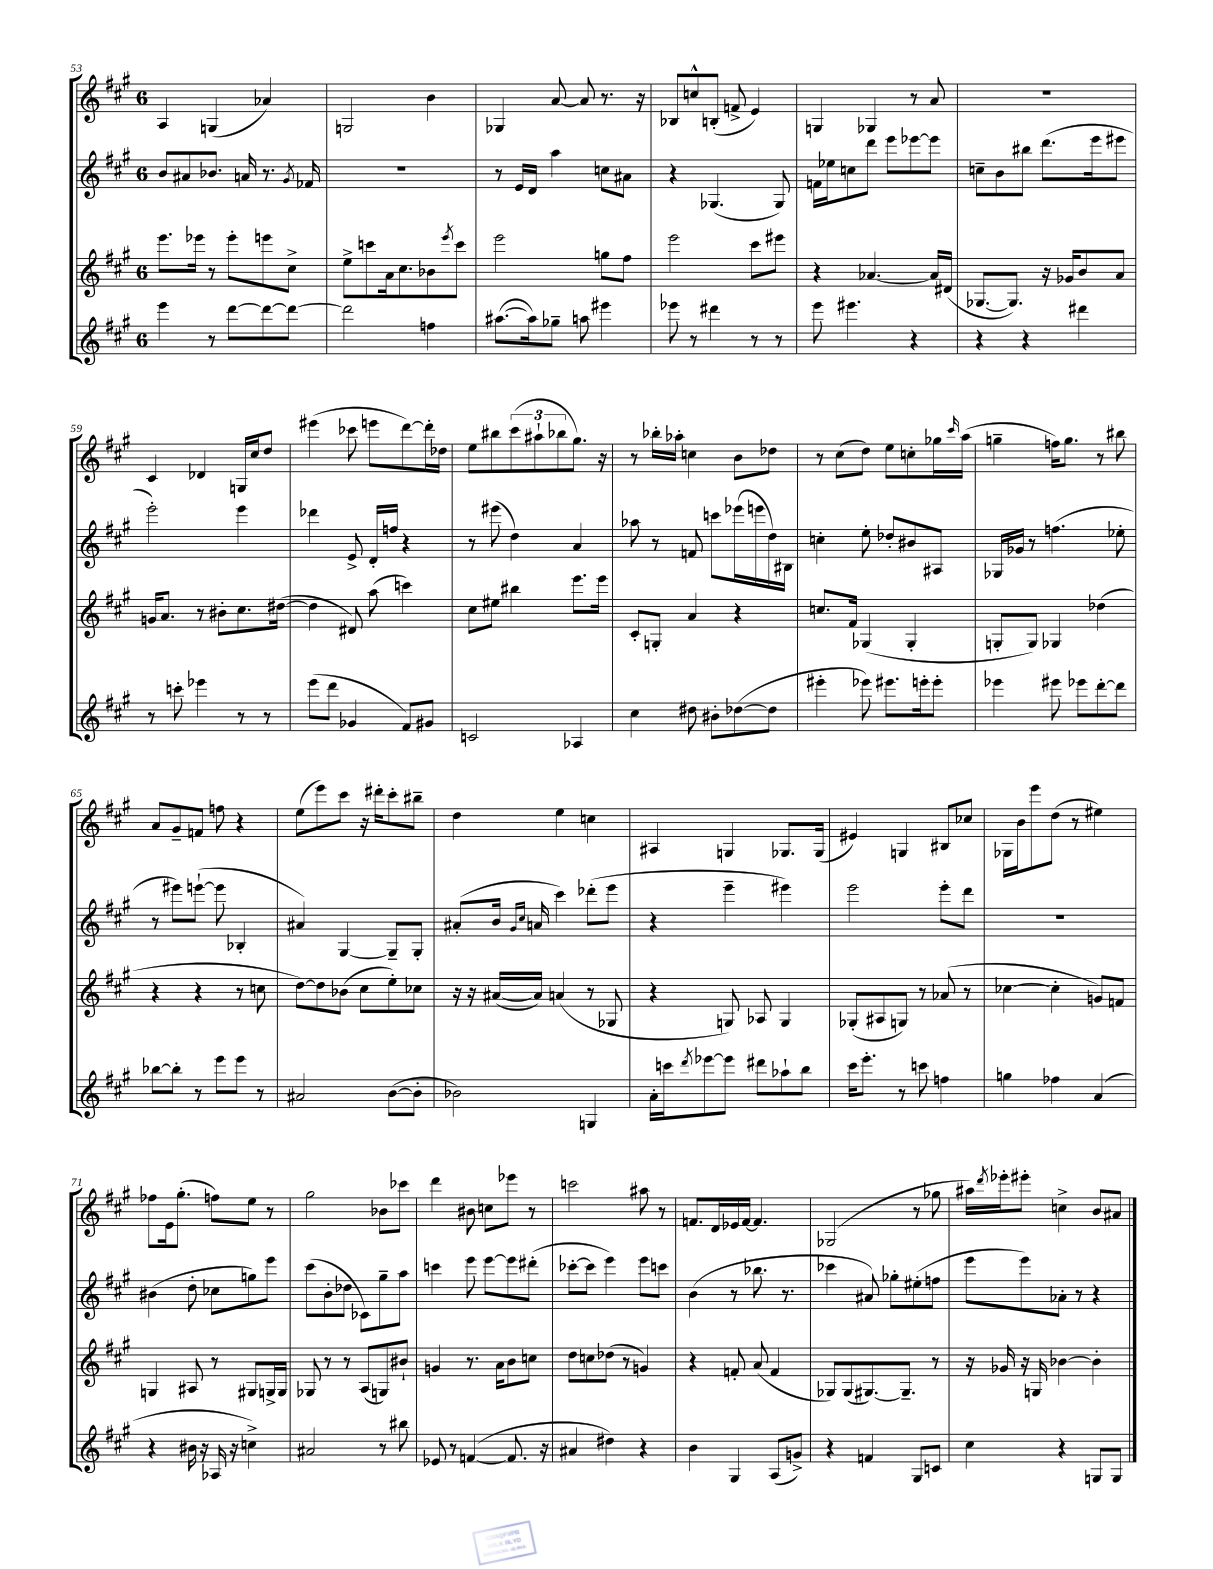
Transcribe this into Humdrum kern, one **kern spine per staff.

**kern	**kern	**kern	**kern
*staff4	*staff3	*staff2	*staff1
*clefG2	*clefG2	*clefG2	*clefG2
*k[f#c#g#]	*k[f#c#g#]	*k[f#c#g#]	*k[f#c#g#]
*M6/8	*M6/8	*M6/8	*M6/8
4eee	8.eee	8b	4A
.	.	8a#	.
.	16eee-	.	.
8r	8r	8.b-	(4G
[8ddd	8eee-'	.	.
.	.	16a	.
8ddd_	8eee	8.r	4a-)
8ddd_	8cc#^	.	.
.	.	8qg#	.
.	.	16f-	.
=	=	=	=
2ddd]	8ee^	2.r	2G
.	8ccc	.	.
.	16a	.	.
.	8.cc#	.	.
4ff	8b-	.	4b
.	8qeee	.	.
.	8ccc	.	.
=	=	=	=
([8.aa#	2eee	8r	4G-
.	.	16e	.
16aa#])	.	16d	.
8gg-~	.	4aa	[8a
8aa	.	.	8a]
4eee#	8gg	8cc	8.r
.	8ff#	8a#	.
.	.	.	16r
=	=	=	=
8eee-	2eee	4r	8B-
8r	.	.	8cc^^
4ddd#	.	(4.G-	(8B'
.	.	.	8f^
8r	8ccc#	.	4e)
8r	8eee#	8G-)	.
=	=	=	=
8eee	4r	16f	4G
.	.	16ee-	.
4.eee#	.	8cc	.
.	[4.a-	8ddd	4G-
.	.	8eee	.
4r	.	[8eee-	8r
.	16a-]	8eee-]	8a
.	(16d#	.	.
=	=	=	=
4r	[8.G-	8cc~	2.r
.	.	8b	.
.	8.G-])	.	.
4r	.	8bb#	.
.	16r	(8.ddd	.
.	16g-	.	.
4ddd#	8b	.	.
.	.	16eee	.
.	8a	8eee#	.
=	=	=	=
8r	16g	2eee')	4c#
.	8.a	.	.
8ccc'	.	.	.
4eee-	8r	.	4d-
.	8b#'	.	.
8r	8.cc#	4eee	16G
.	.	.	16cc#
8r	.	.	8dd
.	([16dd#	.	.
=	=	=	=
(8eee	4dd#]	4ddd-	(4eee#
8ddd	.	.	.
4g-	8d#)	8e^	8ccc-
.	(8aa	16d'	8eee
.	.	16ff	.
8f#)	4ccc)	4r	[8ddd)
8g#	.	.	16ddd']
.	.	.	16dd-
=	=	=	=
2c	8cc#	8r	8ee
.	8ee#	(8eee#	8bb#
.	4bb#	4dd)	(12ccc#
.	.	.	12aa#`
.	.	.	12bb-
4A-	8.eee	4a	8.gg#)
.	16eee	.	16r
=	=	=	=
4cc#	8c#'	8aa-	8r
.	8G'	8r	16bb-'
.	.	.	16aa-'
8dd#	4a	8f	4cc
8b#'	.	8ccc	.
([8dd-	4r	(16eee-	8b
.	.	16eee	.
8dd-]	.	16dd)	8dd-
.	.	16B#	.
=	=	=	=
4eee#'	8.cc	4cc'	8r
.	.	.	(8cc#
.	16f#	.	.
8eee-)	(4G-	8ee'	8dd)
8.eee#	.	8dd-'	8ee
.	4G-'	8b#	8cc'
16eee'	.	.	.
8eee'	.	8A#	16gg-
.	.	.	16qqccc#
.	.	.	(16aa
=	=	=	=
4eee-	8G'	16G-	4gg~
.	.	16g-	.
.	8G)	8r	.
8eee#	4G-	(4.ff	16ff)
.	.	.	8.gg
8eee-	.	.	.
[8ddd'	(4dd-	.	8r
8ddd]	.	8ee-'	8bb#
=	=	=	=
[8bb-	4r	8r	8a
8bb-']	.	8eee#)	8g#~
8r	4r	([8eee`	8f
8eee	.	8eee]	8ff
8eee	8r	4B-'	4r
8r	8cc	.	.
=	=	=	=
2a#	[8dd)	4a#)	(8ee
.	8dd]	.	8eee)
.	(8b-	[4G#	8ccc#
.	8cc#	.	16r
.	.	.	16ddd#'
([8b	8ee')	8G#~]	8ccc#'
8b']	8cc-	8G#'	8bb#~
=	=	=	=
2b-)	16r	(8a#'	4dd
.	16r	.	.
.	([16a#	16b	.
.	.	16qqg#	.
.	.	16qqcc#	.
.	16a#])	16a	.
.	(4a	4ccc#)	4ee
4G	8r	(8ddd-'	4cc
.	8G-	8eee	.
=	=	=	=
16a'	4r	4r	4A#
16ccc	.	.	.
8qddd	.	.	.
[8eee-	.	.	.
8eee-]	8G)	4eee~	4G
8ddd#	8A-	.	.
8aa-`	4G	4eee#)	8.G-
8bb	.	.	.
.	.	.	(16G-
=	=	=	=
16ccc#	(8G-'	2eee	4e#)
8.eee'	.	.	.
.	8A#	.	.
8r	8G)	.	4G
8ccc	8r	.	.
4ff	(8a-	8eee'	8B#
.	8r	8ddd	8cc-
=	=	=	=
4gg	[4cc-	2.r	16G-
.	.	.	16b
.	.	.	8eee
4ff-	4cc-']	.	(8dd
.	.	.	8r
(4a	8g)	.	4ee#)
.	8f	.	.
=	=	=	=
4r	4G	(4b#	8ff-
.	.	.	16e
.	.	.	(8.gg#'
16b#	8A#	8dd'	.
16r	.	.	.
16A-	8r	8cc-	8ff)
16r	.	.	.
4cc^)	8G#	8gg)	8ee
.	16G^	8eee	8r
.	16G	.	.
=	=	=	=
2a#	8G-	(8ccc#	2gg#
.	8r	8b'	.
.	8r	8dd-	.
.	(8A	8c-)	.
8r	8G)	8gg#~	8b-
8bb#	8b#`	8aa	8ccc-
=	=	=	=
8e-	4g	4ccc	4ddd
8r	.	.	.
([4f	8.r	8eee	8b#
.	.	[8eee	8cc
.	16a	.	.
8.f]	8b	8eee]	8eee-
.	8cc	(8ddd#'	8r
16r	.	.	.
=	=	=	=
4a#	8dd	[8ccc-'	2ccc
.	8cc	8ccc-]	.
4dd#)	(8dd-	4eee)	.
.	8r	.	.
4r	4g)	8eee	8aa#
.	.	8ccc	8r
=	=	=	=
4b	4r	(4b	8.f
.	.	.	16d
4G#	8f'	8r	16e-
.	.	.	[16f
.	(8a	8.bb-	4.f]
(8A	4f	.	.
.	.	8.r	.
8g^)	.	.	.
=	=	=	=
4r	8G-)	4ccc-	(2G-
.	(8G-	.	.
4f	[8.G#)	8a#)	.
.	.	8gg-'	.
.	8.G#~]	.	.
8G#	.	(8ee#'	8r
8c	8r	8ff	8gg-
=	=	=	=
4cc#	16r	8eee	16aa#)
.	.	.	8qddd
.	16g-	.	16eee-'
.	16r	8eee)	8eee#'
.	16G	.	.
4r	[4b-	8a-'	4cc^
.	.	8r	.
8G	4b-']	4r	8b
8G	.	.	8a#
==	==	==	==
*-	*-	*-	*-
